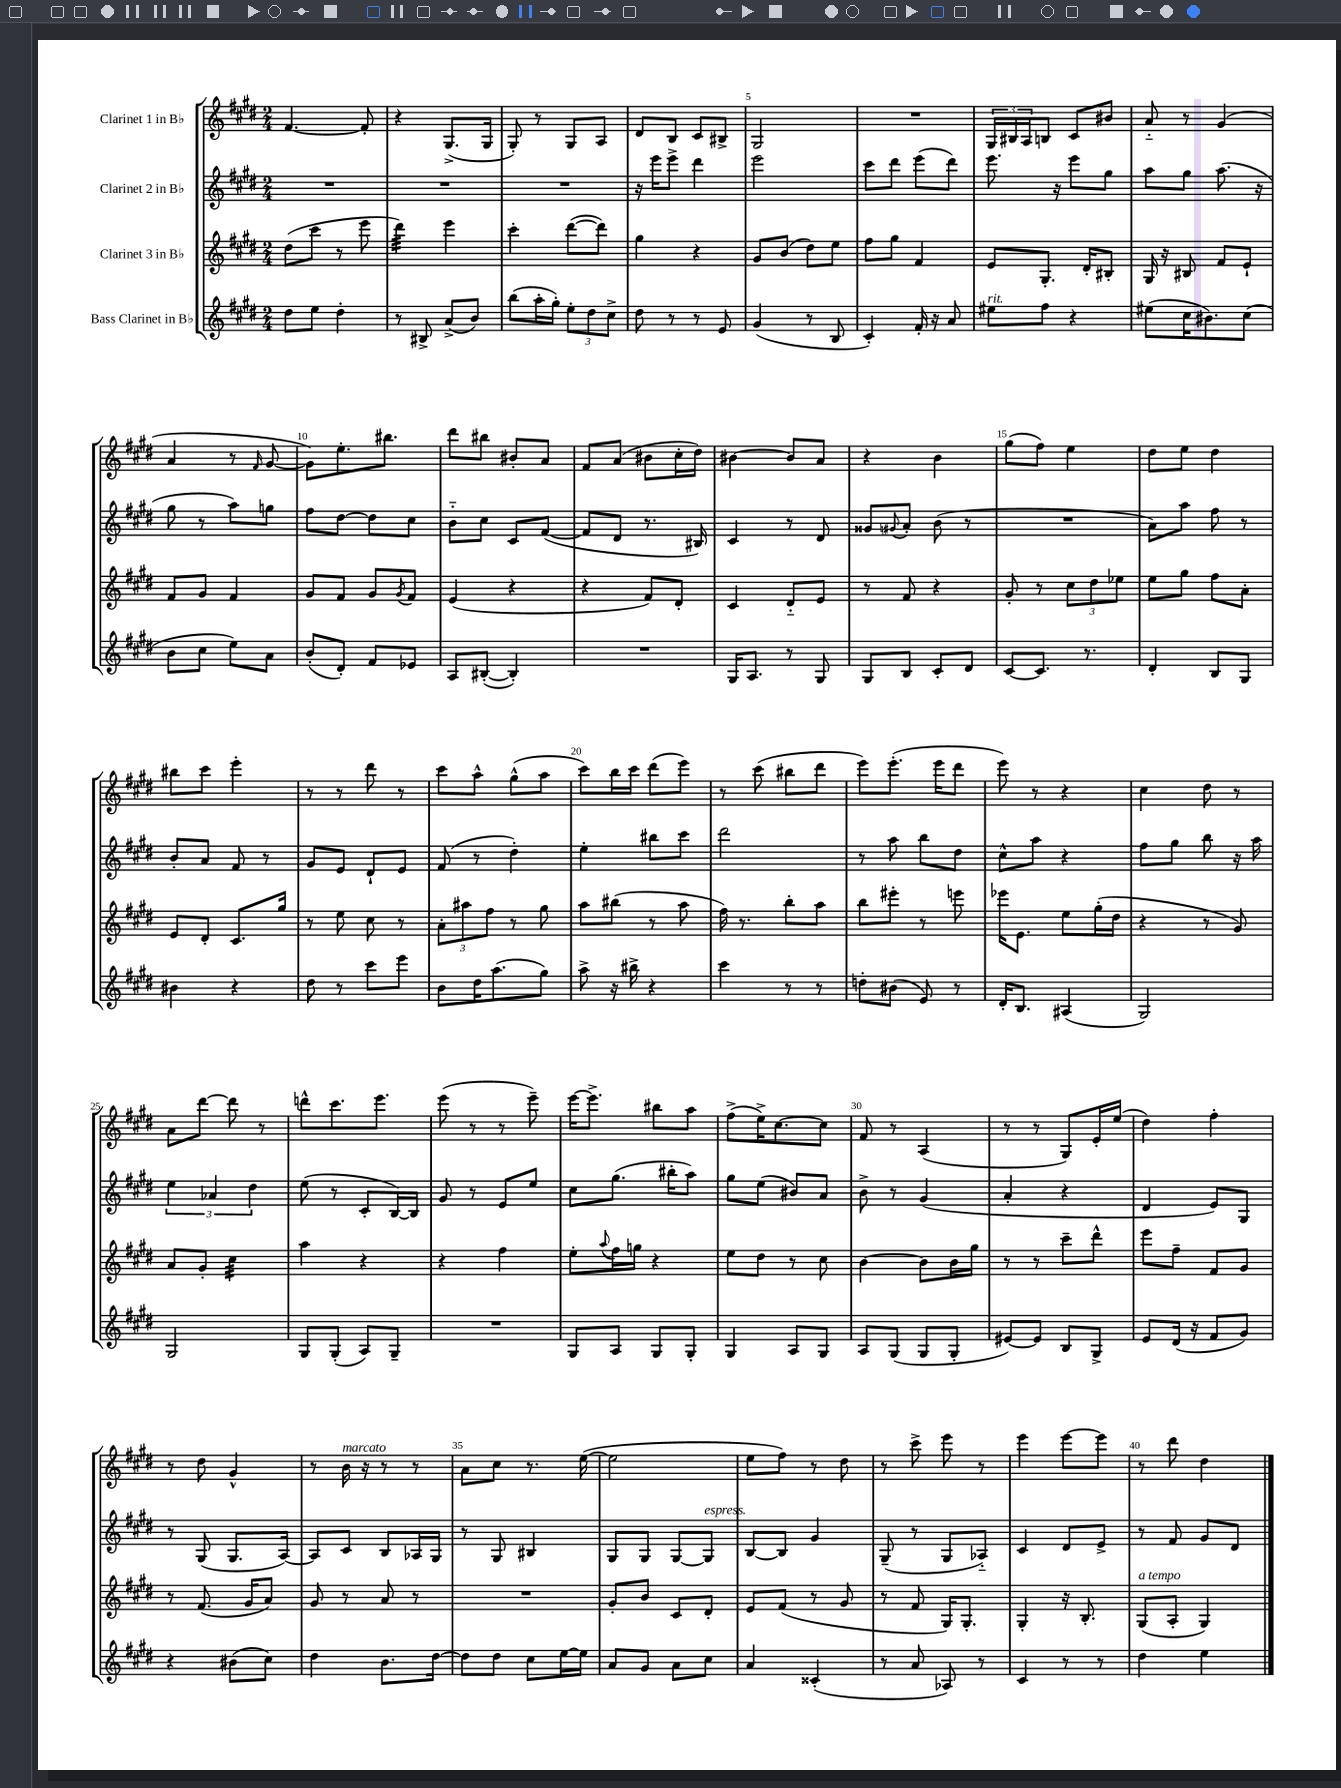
<<
\new StaffGroup <<
\new Staff = "s0" \with { instrumentName = "Clarinet 1 in Bb" } {
    \clef treble \key e \major \numericTimeSignature \time 2/4
    fis'4.~ fis'8-. |
    r4 gis8.->( gis16 |
    gis8-.) r8 gis8 a8 |
    dis'8 b8 cis'8 bis8-> |
    gis2 |
    R2 |
    \tuplet 3/2 { gis16 bis16 a16 } b8 cis'8 bis'8 |
    a'8-_ r8 gis'4( |
    a'4 r8 \grace { fis'16 } gis'8~ |
    gis'8) e''8.-. bis''8. |
    dis'''8 bis''8 bis'8-. a'8 |
    fis'8 a'8( bis'8 cis''16-. dis''16) |
    bis'4~ bis'8 a'8 |
    r4 b'4 |
    gis''8( fis''8) e''4 |
    dis''8 e''8 dis''4 |
    bis''8 cis'''8 e'''4-. |
    r8 r8 dis'''8 r8 |
    cis'''8 a''8-^ gis''8-^( a''8 |
    cis'''8) b''16 cis'''16 dis'''8( e'''8) |
    r8 cis'''8( bis''8 dis'''8 |
    e'''8) e'''8.-.( e'''16 dis'''8 |
    e'''8) r8 r4 |
    cis''4 dis''8 r8 |
    a'8 dis'''8~ dis'''8 r8 |
    d'''8-^ cis'''8. e'''8. |
    e'''8( r8 r8 e'''8--) |
    e'''16~ e'''8.-> bis''8 a''8 |
    fis''8->( e''16->) cis''8.~ cis''8 |
    fis'8 r8 a4( |
    r8 r8 gis8) e'16-. e''16( |
    dis''4) fis''4-. |
    r8 dis''8 gis'4-^ |
    r8 b'16^\markup { \italic "marcato" } r16 r8 r8 |
    a'8 cis''8 r8. e''16~( |
    e''2 |
    e''8 fis''8) r8 dis''8 |
    r8 cis'''8-> e'''8 r8 |
    e'''4 e'''8~ e'''8 |
    r8 dis'''8 dis''4 \bar "|." |
}
\new Staff = "s1" \with { instrumentName = "Clarinet 2 in Bb" } {
    \clef treble \key e \major \numericTimeSignature \time 2/4
    R2 |
    R2 |
    R2 |
    r16 e'''16 e'''8-> dis'''4 |
    e'''2 |
    cis'''8 dis'''8 e'''8( dis'''8) |
    e'''8. r16 e'''8 gis''8 |
    a''8 gis''8 a''8.( r16 |
    gis''8 r8 a''8) g''8 |
    fis''8 dis''8~ dis''8 cis''8 |
    b'8-_ cis''8 cis'8 fis'8~( |
    fis'8 dis'8 r8. bis16) |
    cis'4 r8 dis'8 |
    gisis'8 \appoggiatura { gis'8 } a'8-. b'8( r8 |
    R2 |
    a'8) a''8 fis''8 r8 |
    b'8-. a'8 fis'8 r8 |
    gis'8 e'8 dis'8-! e'8 |
    fis'8( r8 dis''4-.) |
    e''4-. bis''8 cis'''8 |
    dis'''2 |
    r8 a''8 b''8 dis''8 |
    cis''8-^ a''8 r4 |
    fis''8 gis''8 b''8 r16 a''16 |
    \tuplet 3/2 { e''4 aes'4 dis''4 } |
    e''8( r8 cis'8-. b16~) b16 |
    gis'8 r8 e'8 e''8 |
    cis''8 gis''8.( bis''16-. a''8) |
    gis''8 e''8( bis'8) a'8 |
    b'8-> r8 gis'4( |
    a'4-. r4 |
    dis'4 e'8) gis8 |
    r8 gis8( gis8. a16~) |
    a8 cis'8 b8 aes16 gis16 |
    r8 gis8 bis4 |
    gis8 gis8 gis8~ gis8^\markup { \italic "espress." } |
    b8~ b8 gis'4 |
    gis8--( r8 gis8 aes8-_) |
    cis'4 dis'8 e'8-> |
    r8 fis'8 gis'8 dis'8 \bar "|." |
}
\new Staff = "s2" \with { instrumentName = "Clarinet 3 in Bb" } {
    \clef treble \key e \major \numericTimeSignature \time 2/4
    dis''8( cis'''8 r8 e'''8 |
    dis'''4:32) e'''4 |
    cis'''4-. dis'''8~( dis'''8) |
    gis''4 r4 |
    gis'8 b'8( dis''8) e''8 |
    fis''8 gis''8 fis'4 |
    e'8 gis8.-. dis'16-. bis8-. |
    gis16 r16 bis8 fis'8 e'8-! |
    fis'8 gis'8 fis'4 |
    gis'8 fis'8 gis'8 \acciaccatura { gis'8 } fis'8 |
    e'4( r4 |
    r4 fis'8) dis'8-. |
    cis'4 dis'8-_ e'8 |
    r8 fis'8 r4 |
    gis'8-. r8 \tuplet 3/2 { cis''8 dis''8 ees''8 } |
    e''8 gis''8 fis''8 a'8-. |
    e'8 dis'8-. cis'8. gis''16 |
    r8 e''8 cis''8 r8 |
    \tuplet 3/2 { a'8-. ais''8 fis''8 } r8 gis''8 |
    a''8 bis''8( r8 a''8 |
    fis''16) r8. b''8-. a''8 |
    b''8 eis'''8-. r8 e'''8 |
    ees'''16 e'8. e''8 gis''16-.( dis''16 |
    r4 r8 gis'8) |
    a'8 gis'8-. cis''4:32 |
    a''4 r4 |
    r4 fis''4 |
    e''8-. \appoggiatura { a''8 } fis''16 g''16 r4 |
    e''8 dis''8 r8 cis''8 |
    b'4~ b'8 b'16 gis''16 |
    r8 r8 cis'''8-- dis'''8-^ |
    e'''8 fis''8-- fis'8 gis'8 |
    r8 fis'8.( gis'16 a'8) |
    gis'8 r8 a'8 r8 |
    R2 |
    gis'8-. b'8 cis'8 dis'8-. |
    e'8 fis'8( r8 gis'8 |
    r8 fis'8 gis16) gis8.-. |
    gis4-. r16 b8.-. |
    gis8^\markup { \italic "a tempo" }( a8-. gis4) \bar "|." |
}
\new Staff = "s3" \with { instrumentName = "Bass Clarinet in Bb" } {
    \clef treble \key e \major \numericTimeSignature \time 2/4
    dis''8 e''8 dis''4-. |
    r8 bis8-> a'8->( b'8) |
    b''8( a''16-. gis''16-.) \tuplet 3/2 { e''8-. dis''8 cis''8-> } |
    dis''8 r8 r8 e'8 |
    gis'4( r8 b8 |
    cis'4-.) fis'16-. r16 a'8 |
    eis''8^\markup { \italic "rit." } fis''8 r4 |
    eis''8( cis''16 bis'8.) cis''8( |
    b'8 cis''8 e''8) a'8 |
    b'8-.( dis'8-.) fis'8 ees'8 |
    a8 bis8~-.( bis4-.) |
    R2 |
    gis16 a8. r8 gis8 |
    gis8 b8 cis'8-. dis'8 |
    cis'8~ cis'8. r8. |
    dis'4-. b8 gis8 |
    bis'4 r4 |
    dis''8 r8 cis'''8 e'''8 |
    b'8 dis''16 a''8.( gis''8) |
    a''8-> r16 bis''16-> r4 |
    cis'''4 r8 r8 |
    d''8-. bis'8( e'8) r8 |
    dis'16-. b8. ais4( |
    gis2) |
    gis2 |
    gis8 gis8-.( a8) gis8-- |
    R2 |
    gis8 a8 gis8 gis8-. |
    gis4 a8 gis8 |
    a8 gis8( gis8 gis8-. |
    eis'8~) eis'8 b8 gis8-> |
    e'8 dis'16( r16 fis'8 gis'8) |
    r4 bis'8( cis''8) |
    dis''4 b'8. dis''16~ |
    dis''8 dis''8 cis''8 e''16~ e''16 |
    a'8 gis'8 a'8 cis''8 |
    a'4 cisis'4-.( |
    r8 a'8 aes8) r8 |
    cis'4 r8 r8 |
    dis''4 e''4 \bar "|." |
}
>>
>>
\layout { \context { \Score \override BarNumber.break-visibility = ##(#f #t #t) barNumberVisibility = #(every-nth-bar-number-visible 5) } }
